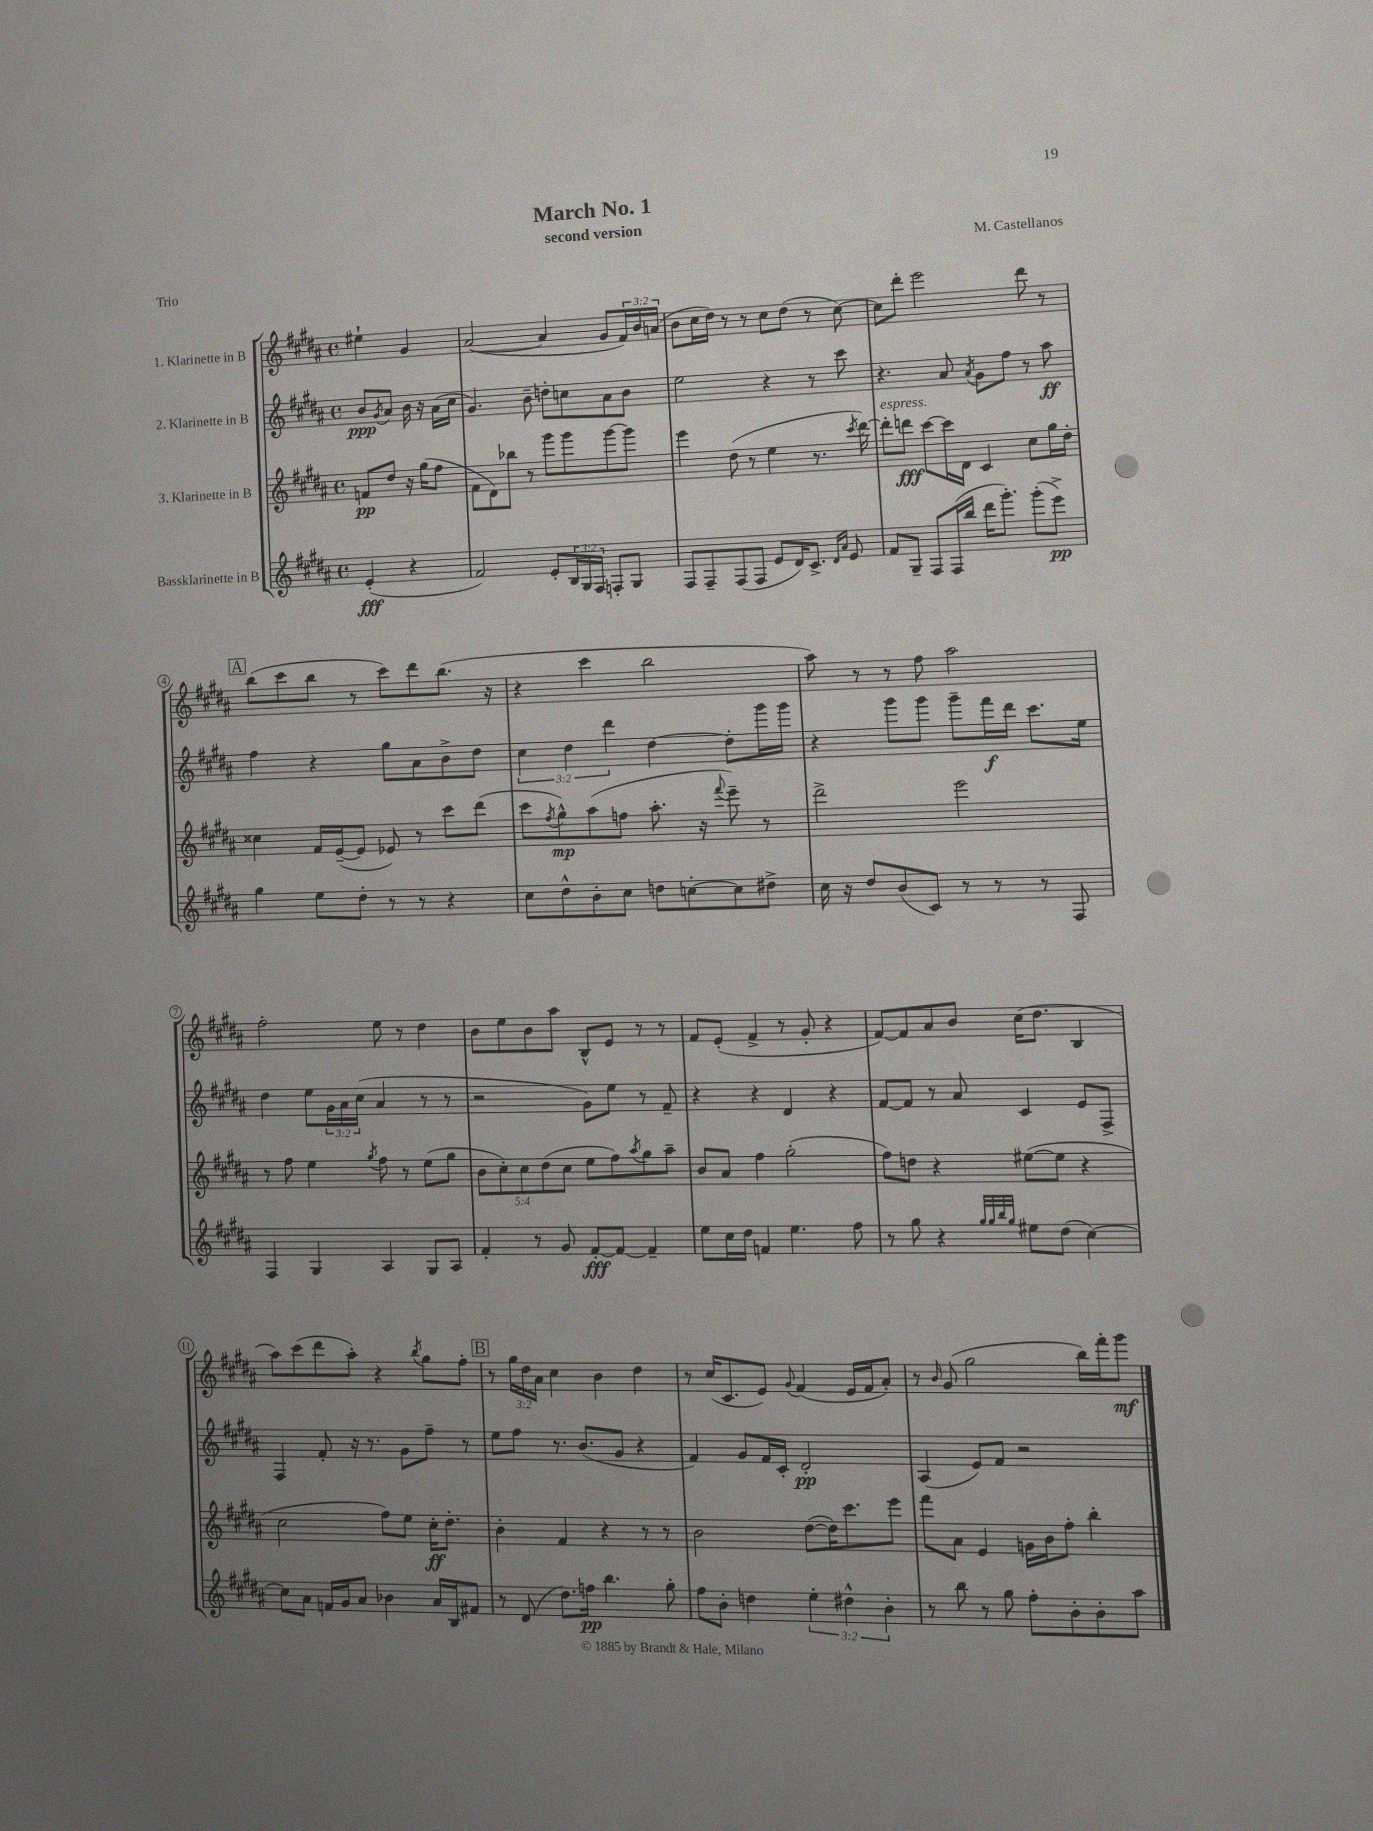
\header { title = "March No. 1" composer = "M. Castellanos" subtitle = "second version" piece = "Trio" }
<<
\new StaffGroup <<
\new Staff = "s0" \with { instrumentName = "1. Klarinette in B" } {
    \clef treble \key b \major \defaultTimeSignature \time 4/4 \override Staff.TupletNumber.text = #tuplet-number::calc-fraction-text \partial 2
    eis''4-! gis'4 |
    ais'2~( ais'4 gis'8 \tuplet 3/2 { fis'16) b'16 a'16( } |
    b'8 cis''16 dis''16) r8 r8 cis''8 dis''8( r8 cis''8~) |
    cis''8 dis'''8-. e'''2 dis'''8 r8 |
    \mark \markup { \box "A" } b''8( cis'''8 b''8 r8 cis'''8) dis'''8 b''8.( r16 |
    r4 cis'''4 b''2 |
    ais''8) r8 r8 fis''8 ais''2 |
    fis''2-. e''8 r8 dis''4 |
    b'8 e''8 b'8 ais''8 b8-^ e'8 r8 r8 |
    fis'8 e'8-.( fis'4-> r8 gis'8-. r4 |
    fis'8~) fis'8 ais'8 b'8 cis''16( dis''8. b4 |
    ais''8) cis'''8( dis'''8 ais''8-.) r4 \acciaccatura { b''8 } gis''8 fis''8-. |
    \mark \markup { \box "B" } r8 \tuplet 3/2 { gis''16 dis''16 ais'16 } cis''4 b'4 dis''4 |
    r8 cis''16( cis'8. e'8) \appoggiatura { gis'8 } fis'4( e'16 fis'16 ais'8-.) |
    r8 \grace { b'16 } gis'8( gis''2 b''16) fis'''16-. gis'''8\mf \bar "|." |
}
\new Staff = "s1" \with { instrumentName = "2. Klarinette in B" } {
    \clef treble \key b \major \defaultTimeSignature \time 4/4 \override Staff.TupletNumber.text = #tuplet-number::calc-fraction-text \partial 2
    b'8\ppp \acciaccatura { gis'8 } ais'8 b'16 r16 ais'16( cis''16 |
    gis'4.) b'8-- d''8-. c''8 ais'8 b'8 |
    e''2 r4 r8 cis'''8 |
    r4. ais'8 \acciaccatura { ais'8 } gis'8 fis''8 r8 ais''8\ff |
    \mark \markup { \box "A" } fis''4 r4 gis''8 ais'8 b'8-> dis''8 |
    \tuplet 3/2 { cis''4 dis''4 dis'''4 } dis''4~ dis''8-. gis'''16 gis'''16 |
    r4 gis'''8 gis'''8 gis'''8-- fis'''16\f dis'''16 cis'''8. e''16 |
    dis''4 e''8 \tuplet 3/2 { gis'16 ais'16 cis''16( } ais'4 r8 r8 |
    r2 gis'8) e''8 r8 fis'8-- |
    r4 r4 dis'4 r4 |
    fis'8~ fis'8 r8 ais'8 cis'4 e'8 fis8-> |
    fis4 fis'8-. r16 r8. gis'8 fis''8-- r8 |
    \mark \markup { \box "B" } e''8 fis''8 r8. b'8.( gis'8 r4 |
    fis'4) gis'8 fis'16 cis'16-. dis'2-.\pp |
    ais4( e'8) fis'8 r2 \bar "|." |
}
\new Staff = "s2" \with { instrumentName = "3. Klarinette in B" } {
    \clef treble \key b \major \defaultTimeSignature \time 4/4 \override Staff.TupletNumber.text = #tuplet-number::calc-fraction-text \partial 2
    f'8\pp dis''8 r16 gis''16( fis''8 |
    fis'8 dis'8) bes''8 r8 gis'''8 gis'''8 gis'''8~ gis'''8 |
    e'''4 dis''8( r8 e''4 r8. \acciaccatura { cis'''8 } dis'''16~) |
    dis'''8-.^\markup { \italic "espress." } d'''8\fff cis'''8~ cis'''16 dis'16 cis'4 cis''8 gis''16 dis''16-. |
    \mark \markup { \box "A" } cisis''4 fis'16 e'16~--( e'8 ees'8) r8 cis'''8 dis'''8( |
    cis'''8 \acciaccatura { fis''8 } gis''8-^\mp) ais''8( f''8 ais''8.-. r16 \appoggiatura { fis'''8 } e'''8--) r8 |
    dis'''2-> e'''2 |
    r8 fis''8 e''4 \acciaccatura { gis''8 } fis''8 r8 e''8( gis''8 |
    \tuplet 5/4 { b'8 cis''8-.) cis''8 dis''8( cis''8 } e''8 fis''8) \acciaccatura { ais''8 } gis''8 ais''8-- |
    b'8 ais'8 fis''4 gis''2-.( |
    fis''8) d''8 r4 eis''8~( eis''8 r4 |
    cis''2 fis''8) e''8 cis''16-.\ff dis''8.-. |
    \mark \markup { \box "B" } b'4-. fis'4 r4 r8 r8 |
    b'2 dis''8~( dis''16) cis'''8. e'''8 |
    fis'''8 ais'8 e'4 g'16 b'16 fis''8-. b''4-. \bar "|." |
}
\new Staff = "s3" \with { instrumentName = "Bassklarinette in B" } {
    \clef treble \key b \major \defaultTimeSignature \time 4/4 \override Staff.TupletNumber.text = #tuplet-number::calc-fraction-text \partial 2
    e'4-.\fff( r4 |
    fis'2) e'8-. \tuplet 3/2 { b16 gis16 fis16 } f8-. gis8 |
    fis8 fis8-- fis8( fis8 e'8 dis'16) cis'8.-> \grace { dis'16 ais'16 } e'8 |
    fis'8 gis8-- fis8 fis16( b''16 dis'''16 gis'''8.-.) gis'''8-.( e'''8->\pp) |
    \mark \markup { \box "A" } gis''4 e''8 dis''8-. r8 r8 r4 |
    cis''8 dis''8-^ b'8-. cis''8 d''8 c''8~-. c''8 dis''8-> |
    cis''16 r16 dis''8 b'8( cis'8) r8 r8 r8 fis8 |
    fis4 gis4 ais4 gis8 ais8 |
    fis'4-. r8 gis'8 fis'8~-.\fff fis'8~ fis'4-- |
    e''8 cis''16 dis''16 f'4 e''4. fis''8 |
    r8 gis''8 r4 \grace { gis''32 gis''32 b''32 gis''32 } eis''8 dis''8( cis''4~) |
    cis''8 ais'8 f'16 gis'16 ais'8 bes'4 ais'16 b16 fis'8 |
    \mark \markup { \box "B" } r8 dis'8( dis''8.) f''16\pp b''4. gis''8-. |
    fis''8 b'8-. d''4 \tuplet 3/2 { e''4-. dis''4-^ b'4-. } |
    r8 b''8 r8 gis''8 fis''8-. b'8-. b'8-. ais''8 \bar "|." |
}
>>
>>
\layout { \context { \Score \override BarNumber.stencil = #(make-stencil-circler 0.1 0.3 ly:text-interface::print) } }
